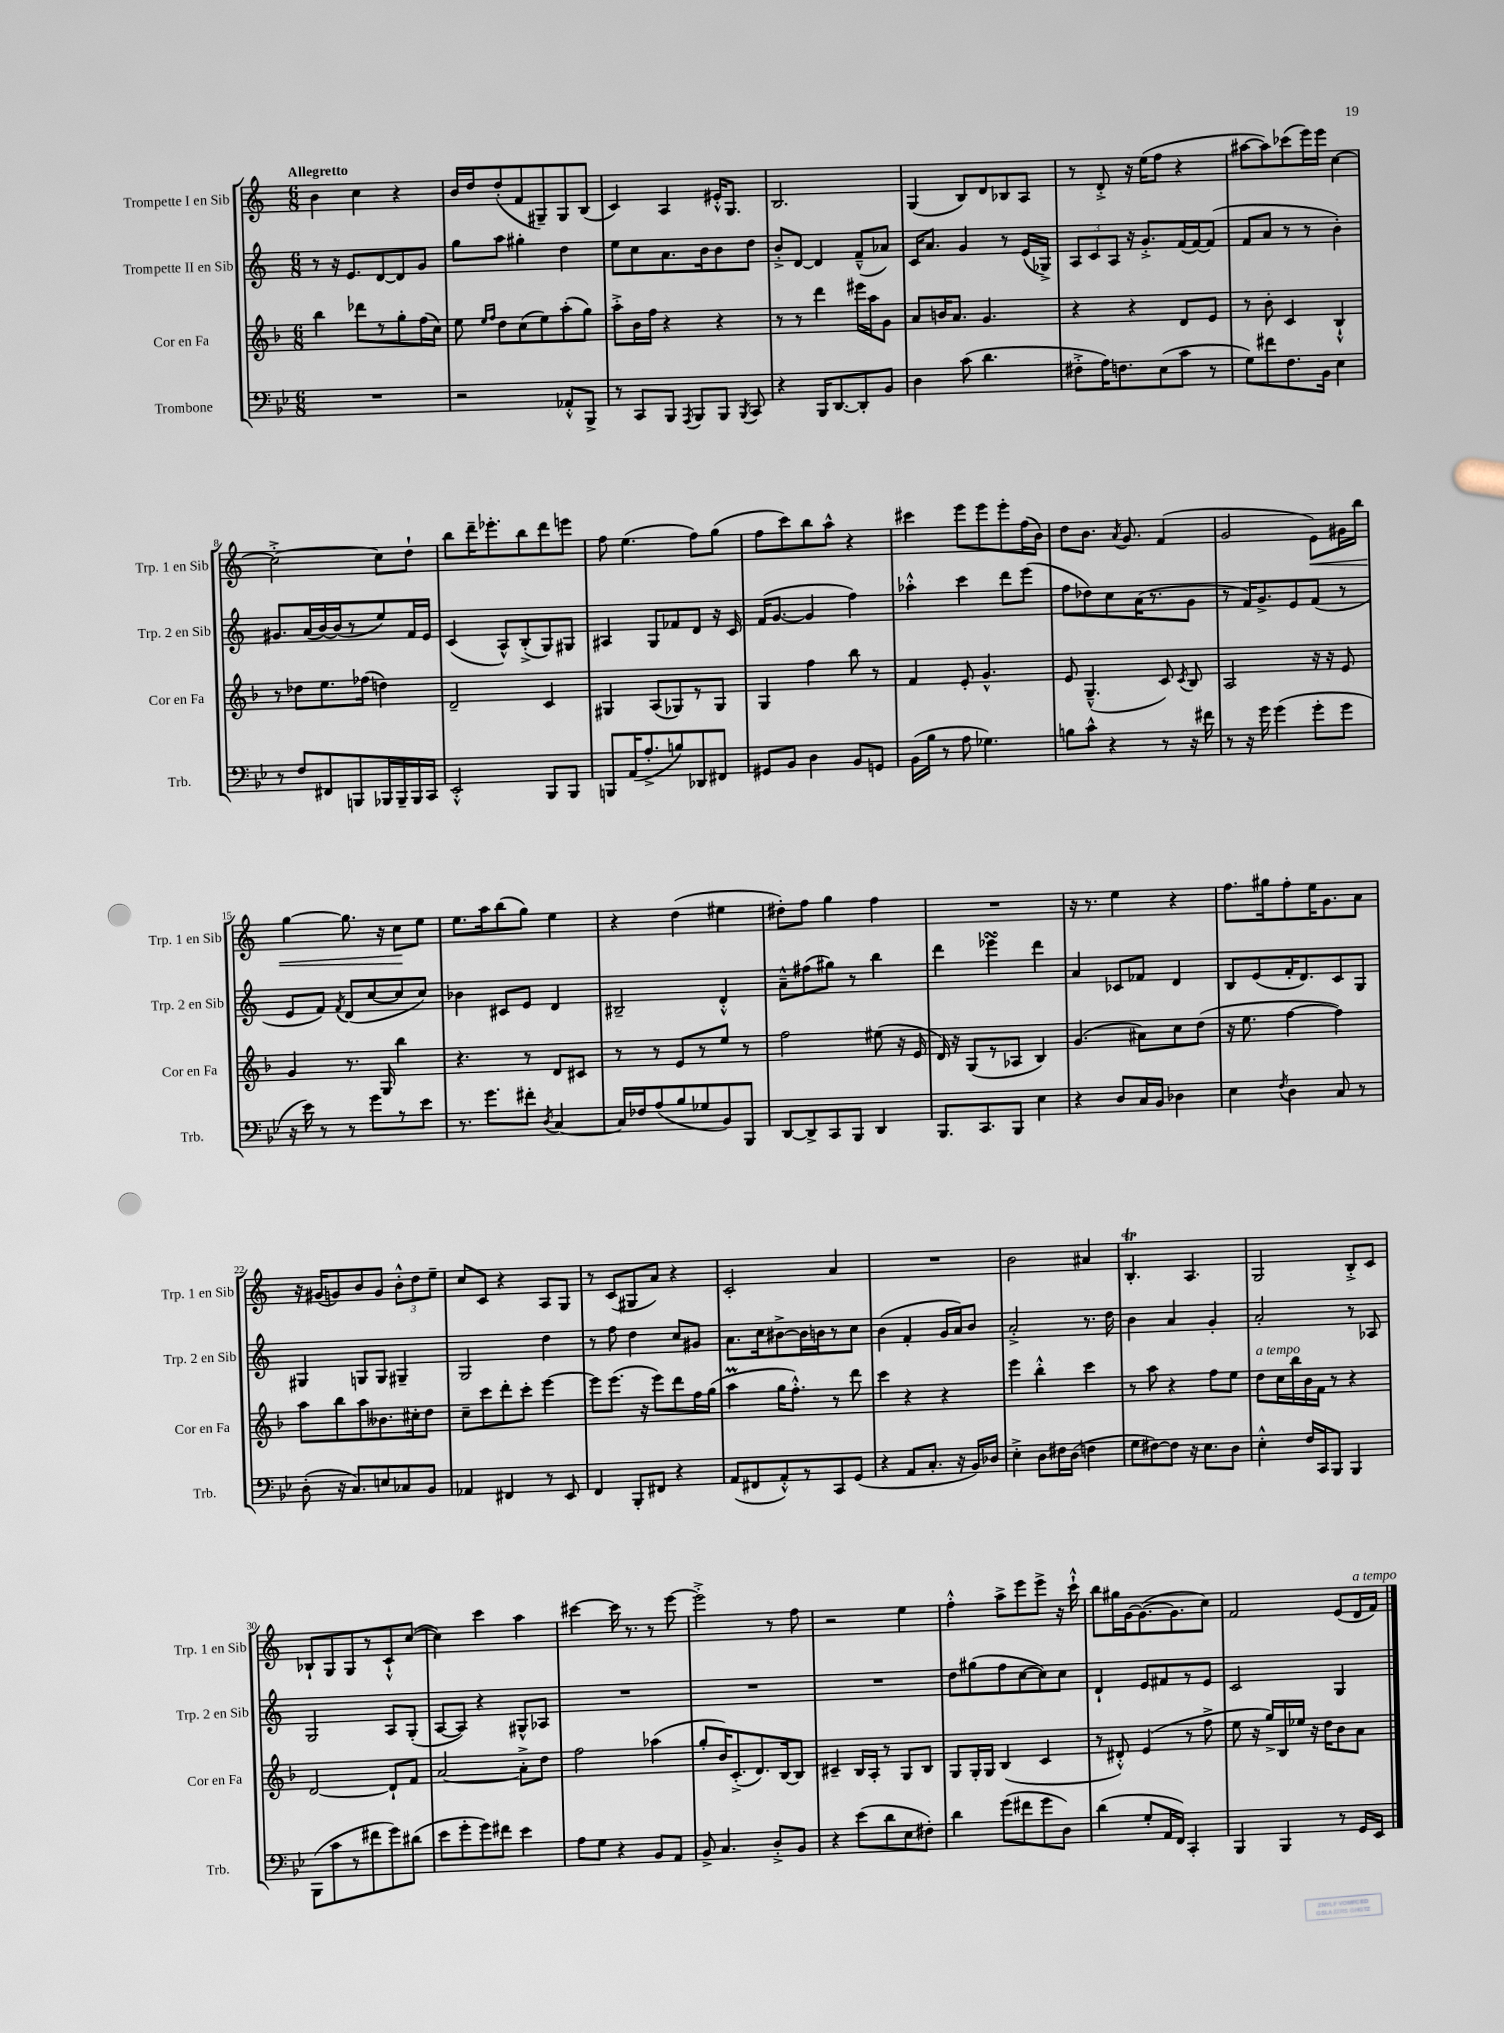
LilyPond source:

<<
\new StaffGroup <<
\new Staff = "s0" \with { instrumentName = "Trompette I en Sib" shortInstrumentName = "Trp. 1 en Sib" } {
    \clef treble \key c \major \numericTimeSignature \time 6/8 \tempo "Allegretto"
    \autoBeamOff b'4 c''4 r4 |
    b'16[ d''16 d''8-.( f'8 gis8--) gis8 b8]( |
    c'4) a4 eis'16[-.-^ g8.] |
    b2. |
    g4( b8[) d'8 bes8 a8] |
    r8 d'8-.-> r16 e''16[( f''8] r4 |
    ais''8[~ ais''8) ces'''8( e'''16) e'''16] c''4~ |
    c''2~-.-> c''8[ d''8]-! |
    b''8[ d'''16-- ees'''8.-. b''8 d'''8 e'''8] |
    f''8 e''4.( f''8[) g''8]( |
    f''8[ c'''8) b''8 a''8]-^ r4 |
    cis'''4 e'''8[ e'''8 e'''8-. f''16( b'16]) |
    d''8[ b'8.] \acciaccatura { a'8 } g'8. f'4( |
    g'2 e'8[\<) gis'16 b''16] |
    g''4~ g''8. r16 c''8[\! e''8] |
    e''8.[ a''16 b''8( g''8]) e''4 |
    r4 d''4( eis''4 |
    dis''8[-.) f''8] g''4 f''4 |
    R2. |
    r16 r8. e''4 r4 |
    f''8.[ gis''16 f''8-. e''16 g'8. a'8] |
    r16 gis'16[( g'8) b'8 g'8] \tuplet 3/2 { b'8[-.-^ d''8 e''8]-- } |
    c''8[ c'8] r4 a8[ g8] |
    r8 c'8[( gis8 a'8]) r4 |
    c'2-. a'4 |
    R2. |
    b'2 ais'4 |
    b4.-.\trill a4. |
    g2 b8[-.-> c'8] |
    bes8[-! g8 g8 r8 c'8-!-^ c''8]~( |
    c''4) c'''4 a''4 |
    cis'''4~ cis'''16 r8. r8 e'''8~ |
    e'''2-.-> r8 f''8 |
    r2 e''4 |
    f''4-.-^ a''8[-> e'''8 e'''8]-> r16 c'''16-!-^ |
    b''8[ gis''16 g'16~ g'8.~( g'8. c''8]) |
    f'2 e'8[( d'16^\markup { \italic "a tempo" } f'16]) \bar "|." |
}
\new Staff = "s1" \with { instrumentName = "Trompette II en Sib" shortInstrumentName = "Trp. 2 en Sib" } {
    \clef treble \key c \major \numericTimeSignature \time 6/8
    \autoBeamOff r8 r16 e'8.[ d'8~ d'8 g'8] |
    g''8[ a''8] gis''4-. d''4 |
    e''8[ c''8 a'8. b'16 b'8 d''8] |
    b'8[-.-> d'8]~ d'4 f'8[---^( aes'8]) |
    c'16[ a'8.] g'4 r8 e'16[( ges16]->) |
    \tuplet 3/2 { a8[ c'8 a8] } r16 g'8.[-.-> f'16( f'16~) f'8]( |
    f'8[ a'8] r8 r8 b'4-.) |
    gis'8.[ a'16( b'16~) b'16( r8 e''8) f'16 e'16] |
    c'4( a8[-^) b8-.->( g8) gis8] |
    ais4 g8[ fes'8 d'8] r16 c'16 |
    f'16[( g'8.]~ g'4 f''4) |
    aes''4-.-^ c'''4 d'''8[ e'''8]( |
    f''8[ des''8) c''8 a'16( r8. g'8] |
    r8 f'16[) g'8.-> e'8 f'8]( r8 |
    e'8[ f'8]) \acciaccatura { f'8 } d'8[( c''8~ c''8 c''8]) |
    bes'4 cis'8[ e'8] d'4 |
    bis2-- d'4-.-^ |
    a'8[---^ fis''8( gis''8]) r8 b''4 |
    d'''4 ees'''4\turn d'''4 |
    a'4 ces'8[ fes'8] d'4 |
    b8[ e'8( f'16-. d'8.) c'8 g8] |
    gis4 g8[ g8] gis4-- |
    g2 d''4 |
    r8 f''8 d''4 c''8[ gis'8] |
    a'8.[ c''16 bis'8~-> bis'16 b'16 r8 c''8] |
    b'4( f'4-. g'16[ a'16) b'8] |
    a'2-.-> r8. d''16 |
    b'4 a'4 g'4-. |
    a'2-. r8 aes8 |
    g2 a8[ g8]-.( |
    a8[~ a8]) r4 gis8[-^ aes8] |
    R2. |
    R2. |
    R2. |
    d''8[ gis''8( f''8 c''8~ c''8) c''8] |
    d'4-! e'8[ fis'8 r8 e'8] |
    c'2 g4 \bar "|." |
}
\new Staff = "s2" \with { instrumentName = "Cor en Fa" shortInstrumentName = "Cor en Fa" } {
    \clef treble \key f \major \numericTimeSignature \time 6/8
    \autoBeamOff bes''4 des'''8[ r8 g''8-. f''16( c''16]) |
    e''8 \grace { e''16[ f''16] } d''8[ c''8( e''8) a''8-.( g''8]) |
    a''8[-.-> bes'16 f''16] r4 r4 |
    r8 r8 d'''4 eis'''16[ a''16 g'8] |
    a'8[ b'16 a'8.] g'4. |
    r4 r4 d'8[ e'8] |
    r8 bes'8-. c'4 bes4-!-^ |
    r8 des''8[ e''8. fes''16]( d''4) |
    d'2-- c'4 |
    gis4 a8[( ges8) r8 ges8] |
    g4 f''4 bes''8 r8 |
    f'4 e'8-. g'4.-^ |
    e'8 g4.---^( c'8) \acciaccatura { c'8 } bes8 |
    a2 r16 r16 e'8 |
    g'4 r8. g16 bes''4 |
    r4. r8 d'8[ cis'8] |
    r8 r8 e'8[ r8 e''8] r8 |
    f''2 eis''8( r16 e'16 |
    d'16) r16 g8[( r8 aes8] bes4) |
    g'4.( ais'8[) c''8 d''8]( |
    r16 e''8. f''4~ f''4) |
    a''8[ bes''8 a''8 beses'8. cis''16-. d''8] |
    c''8[-- c'''8 d'''8-. c'''8]-. e'''4~ |
    e'''8[ e'''8.]( r16 e'''8[) d'''8 f''16 g''16]( |
    a''4\prall g''16[ f''8.]-.-^) r8 d'''8 |
    c'''4 r4 r4 |
    e'''4 bes''4-.-^ c'''4 |
    r8 a''8 r4 f''8[ e''8] |
    d''8[^\markup { \italic "a tempo" } c''16 bes''16 bes'16 f'16] r8 r4 |
    d'2~ d'8[-! f'8] |
    a'2~ a'8[-.-> d''8] |
    f''2 aes''4( |
    g''8[-. bes'16) c'8.-.->( d'8.) bes16~ bes8] |
    cis'4-- bes16[ a16]-. r8 g8[ bes8] |
    g8[ g16-. g16] bes4( c'4 |
    r8 dis'8-.-^) e'4( r8 f''8-> |
    e''8 r16 g''16[->) bes16 ees''16] r16 d''16[ bes'8 a'8] \bar "|." |
}
\new Staff = "s3" \with { instrumentName = "Trombone" shortInstrumentName = "Trb." } {
    \clef bass \key bes \major \numericTimeSignature \time 6/8
    \autoBeamOff R2. |
    r2 aes,8[-.-^ bes,,8]-> |
    r8 c,8[ bes,,8] \acciaccatura { a,,8 } bes,,8[ bes,,8] \acciaccatura { bes,,8 } c,8 |
    r4 bes,,16[ d,8.~ d,8-. bes,8] |
    d4 c'8( d'4. |
    fis8[-.-> a16) f8. ees8( c'8] r8 |
    g8[) fis'8 f8. bes,16] ees4 |
    r8 f8[ fis,8 b,,8 bes,,16 bes,,16-- bes,,16 c,16] |
    ees,2-.-^ bes,,8[ bes,,8] |
    b,,8[ a,16( a8.-.-> b8) des,8 fis,8] |
    gis,8[ bes,8] d4 bes,8[ g,8] |
    bes,16[( bes16] r8 a8 ges4.) |
    b8[ c'8]-^ r4 r8 r16 fis'16 |
    r8 r16 g'16 g'4( g'8[-. g'8] |
    r16 ees'16) r8 r8 g'8[ r8 ees'8] |
    r8. g'8.[ fis'8]-. \acciaccatura { d8 } c4~ |
    c16[ fes16 a8( bes8 ges8 bes,8) bes,,8] |
    d,8[~ d,8-> c,8 bes,,8] d,4 |
    bes,,8.[ c,8. bes,,8] ees4 |
    r4 d8[ c16 bes,16] des4 |
    ees4 \acciaccatura { f8 } d4 c8 r8 |
    d8-.( r16 c8.[) e8 ces8 bes,8] |
    aes,4 fis,4 r8 ees,8 |
    f,4 bes,,8[-. fis,8] r4 |
    a,8[( fis,8 a,8-.-^) r8 c,8 g,8]( |
    r4 a,8[ c8.]-. r16 bes,16[) des16] |
    ees4-.-> d8[ fis16 d16]( f4 |
    g8[ fis8~) fis8] r16 ees8.[ d8] |
    ees4-.-^ f16[ c,16 bes,,8] bes,,4 |
    bes,,8[( c'8 r8 fis'8 g'8) dis'8]( |
    ees'8[ g'8-. g'8) fis'8] ees'4 |
    a8[ g8] r4 bes,8[ a,8] |
    bes,8-> c4. d8[-.-> bes,8] |
    r4 ees'8[( d'8 ees8 fis8]-.) |
    d'4 g'8[( fis'8 g'8 d8]) |
    d'4( g8[-. a,16 f,16]) c,4-. |
    bes,,4 bes,,4 r8 g,16[ ees,16] \bar "|." |
}
>>
>>
